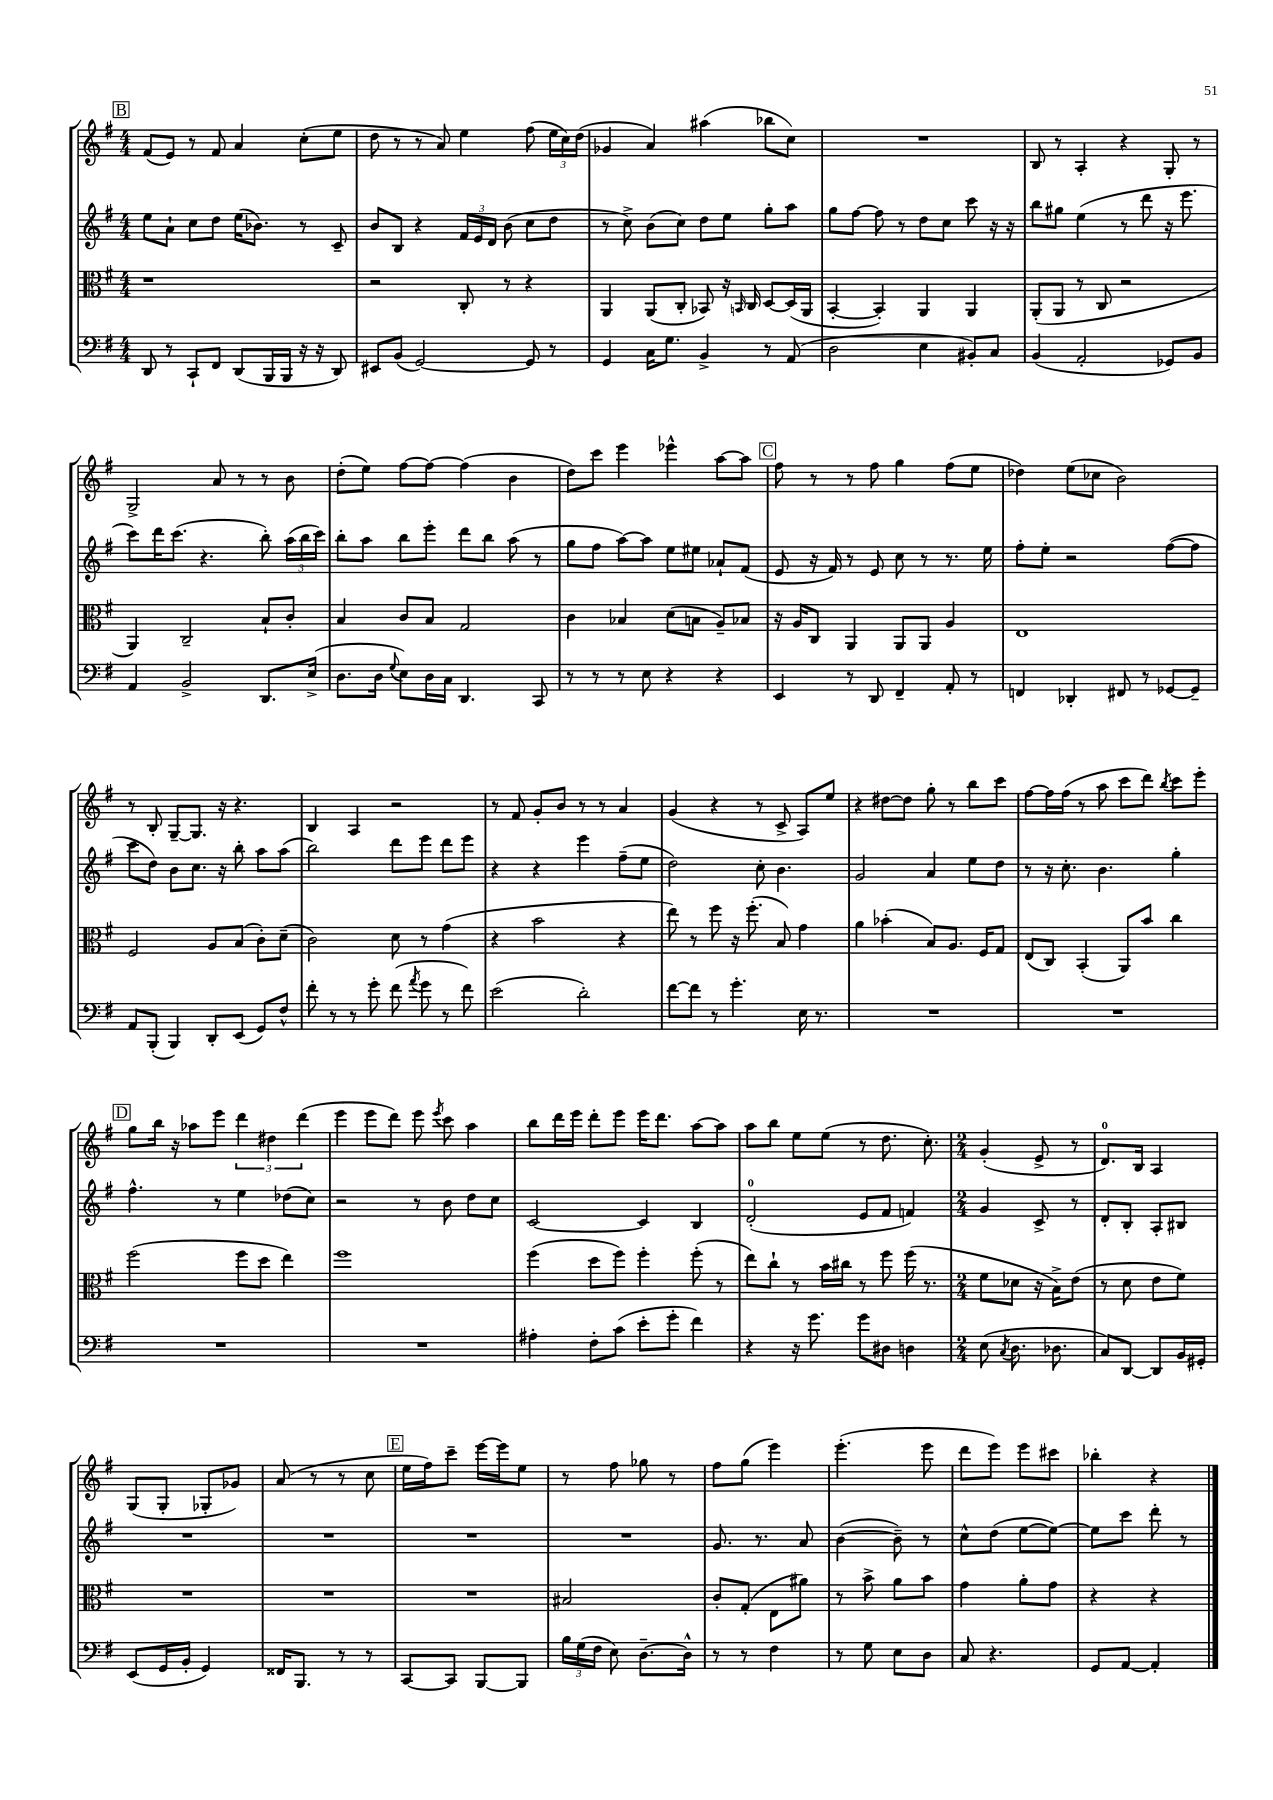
<<
\new StaffGroup <<
\new Staff = "s0" {
    \clef treble \key g \major \numericTimeSignature \time 4/4
    \autoBeamOff \mark \markup { \box "B" } fis'8[( e'8]) r8 fis'8 a'4 c''8[-.( e''8] |
    d''8 r8 r8 a'8) e''4 fis''8( \tuplet 3/2 { e''16[ c''16) d''16]( } |
    ges'4 a'4) ais''4( bes''8[ c''8]) |
    R1 |
    b8 r8 a4-. r4 g8-. r8 |
    g2-> a'8 r8 r8 b'8 |
    d''8[-.( e''8]) fis''8[~ fis''8]~ fis''4( b'4 |
    d''8[) c'''8] e'''4 ees'''4-^ a''8[~ a''8] |
    \mark \markup { \box "C" } fis''8 r8 r8 fis''8 g''4 fis''8[( e''8] |
    des''4) e''8[( ces''8] b'2) |
    r8 b8-. g8[~-- g8.] r16 r4. |
    b4 a4 r2 |
    r8 fis'8 g'8[-. b'8] r8 r8 a'4 |
    g'4( r4 r8 c'8-> a8[) e''8] |
    r4 dis''8[~ dis''8] g''8-. r8 b''8[ c'''8] |
    fis''8[~ fis''16 fis''16]( r8 a''8 c'''8[ d'''8]) \acciaccatura { b''8 } c'''8[ e'''8]-. |
    \mark \markup { \box "D" } g''8[ b''16] r16 aes''8[ e'''8] \tuplet 3/2 { d'''4 dis''4 d'''4( } |
    e'''4 e'''8[ d'''8]) e'''8 \acciaccatura { e'''8 } c'''8 a''4 |
    b''8[ d'''16 e'''16] d'''8[-. e'''8] e'''16[ d'''8.] a''8[~ a''8] |
    a''8[ b''8] e''8[ e''8]( r8 d''8. c''8.-.) |
    \numericTimeSignature \time 2/4 g'4-.( e'8-> r8 |
    d'8.[-0) b16] a4 |
    g8[( g8]-. ges8[-. ges'8]) |
    a'8( r8 r8 c''8 |
    \mark \markup { \box "E" } e''16[ fis''16) c'''8]-- e'''16[~ e'''16 e''8] |
    r8 fis''8 ges''8 r8 |
    fis''8[ g''8]( e'''4) |
    e'''4.-.( e'''8 |
    d'''8[ e'''8]) e'''8[ cis'''8] |
    bes''4-. r4 \bar "|." |
}
\new Staff = "s1" {
    \clef treble \key g \major \numericTimeSignature \time 4/4
    \autoBeamOff \mark \markup { \box "B" } e''8[ a'8]-! c''8[ d''8] e''16[( bes'8.]) r8 c'8-- |
    b'8[ b8] r4 \tuplet 3/2 { fis'16[ e'16 d'16] } b'8( c''8[ d''8] |
    r8 c''8->) b'8[( c''8]) d''8[ e''8] g''8[-. a''8] |
    g''8[ fis''8]~ fis''8 r8 d''8[ c''8] c'''8 r16 r16 |
    b''8[ gis''8] e''4( r8 d'''8 r16 e'''8. |
    c'''8[) d'''16 c'''8.]( r4. b''8-.) \tuplet 3/2 { a''16[( b''16 c'''16]) } |
    b''8[-. a''8] b''8[ e'''8]-. d'''8[ b''8] a''8( r8 |
    g''8[ fis''8] a''8[~) a''8] e''8[ eis''8] aes'8[-! fis'8]( |
    \mark \markup { \box "C" } e'8 r16 fis'16) r8 e'8 c''8 r8 r8. e''16 |
    fis''8[-. e''8]-. r2 fis''8[~( fis''8] |
    c'''8[ d''8]) b'8[ c''8.] r16 b''8-. a''8[ a''8]( |
    b''2) d'''8[ e'''8] d'''8[ e'''8] |
    r4 r4 e'''4 fis''8[--( e''8] |
    d''2) c''8-. b'4. |
    g'2 a'4 e''8[ d''8] |
    r8 r16 c''8.-. b'4. g''4-. |
    \mark \markup { \box "D" } fis''4.-^ r8 e''4 des''8[( c''8]) |
    r2 r8 b'8 d''8[ c''8] |
    c'2~ c'4 b4 |
    d'2-0-.( e'8[ fis'8] f'4) |
    \numericTimeSignature \time 2/4 g'4 c'8-> r8 |
    d'8[-. b8]-. a8[-. bis8] |
    R2 |
    R2 |
    \mark \markup { \box "E" } R2 |
    R2 |
    g'8. r8. a'8 |
    b'4~( b'8--) r8 |
    c''8[-^ d''8]( e''8[~ e''8]~) |
    e''8[ c'''8] d'''8-. r8 \bar "|." |
}
\new Staff = "s2" {
    \clef alto \key g \major \numericTimeSignature \time 4/4
    \autoBeamOff \mark \markup { \box "B" } r1 |
    r2 c8-. r8 r4 |
    a,4 a,8[( c8]-. bes,8) r16 \grace { b,16 } c16 d8[~ d16( a,16] |
    b,4~-. b,4-.) a,4 a,4 |
    a,8[-.( a,8] r8 c8 r2 |
    a,4) c2-- b8[-! c'8]-. |
    b4 c'8[ b8] g2 |
    c'4 bes4 d'8[( b8] a8[--) bes8] |
    \mark \markup { \box "C" } r16 a16[ c8] a,4 a,8[ a,8] a4 |
    e1 |
    fis2 a8[ b8]( c'8[-.) d'8]--( |
    c'2) d'8 r8 g'4( |
    r4 b'2 r4 |
    e''8) r8 fis''8 r16 fis''8.-.( b8) g'4 |
    a'4 bes'4-.( b8[) a8.] fis16[ g8] |
    e8[( c8]) b,4-.( a,8[) b'8] c''4 |
    \mark \markup { \box "D" } fis''2( fis''8[ d''8] e''4) |
    fis''1 |
    fis''4( d''8[ fis''8]) fis''4-. fis''8-.( r8 |
    e''8[) c''8]-! r8 b'16[ cis''16] r8 fis''8 fis''16( r8. |
    \numericTimeSignature \time 2/4 fis'8[ des'8] r16 b16[->) e'8]( |
    r8 d'8 e'8[ fis'8]) |
    R2 |
    R2 |
    \mark \markup { \box "E" } R2 |
    bis2 |
    c'8[-. g8]-.( e8[ ais'8]) |
    r8 b'8-> a'8[ b'8] |
    g'4 a'8[-. g'8] |
    r4 r4 \bar "|." |
}
\new Staff = "s3" {
    \clef bass \key g \major \numericTimeSignature \time 4/4
    \autoBeamOff \mark \markup { \box "B" } d,8 r8 c,8[-! fis,8] d,8[( b,,16 b,,16] r16 r16 d,8) |
    eis,8[ b,8]( g,2~) g,8 r8 |
    g,4 c16[ g8.] b,4-> r8 a,8( |
    d2 e4 bis,8[-.) c8] |
    b,4( a,2-. ges,8[) b,8] |
    a,4 b,2-> d,8.[ e16]->( |
    d8.[ d16] \appoggiatura { g8 } e8[) d16 c16] d,4. c,8 |
    r8 r8 r8 e8 r4 r4 |
    \mark \markup { \box "C" } e,4 r8 d,8 fis,4-- a,8-. r8 |
    f,4 des,4-. fis,8 r8 ges,8[~ ges,8]-- |
    a,8[ b,,8]-.( b,,4) d,8[-. e,8]( g,8[) fis8]-^ |
    fis'8-. r8 r8 g'8-. fis'8( \acciaccatura { a'8 } g'8 r8 fis'8) |
    e'2( d'2-.) |
    fis'8[~ fis'8] r8 g'4.-. e16 r8. |
    R1 |
    R1 |
    \mark \markup { \box "D" } R1 |
    R1 |
    ais4-. fis8[-. c'8]( e'8[-. g'8]-. fis'4) |
    r4 r16 g'8. g'8[ dis8] d4 |
    \numericTimeSignature \time 2/4 e8( \acciaccatura { c8 } d8. des8. |
    c8[) d,8]~ d,8[ b,16 gis,16]-. |
    e,8[( g,16 b,16]-. g,4) |
    fisis,16[ b,,8.] r8 r8 |
    \mark \markup { \box "E" } c,8[~ c,8] b,,8[~ b,,8] |
    \tuplet 3/2 { b16[ g16( fis16] } e8) d8.[~-- d16]-^ |
    r8 r8 fis4 |
    r8 g8 e8[ d8] |
    c8 r4. |
    g,8[ a,8]~ a,4-. \bar "|." |
}
>>
>>
\layout { \context { \Score \remove "Bar_number_engraver" } }
